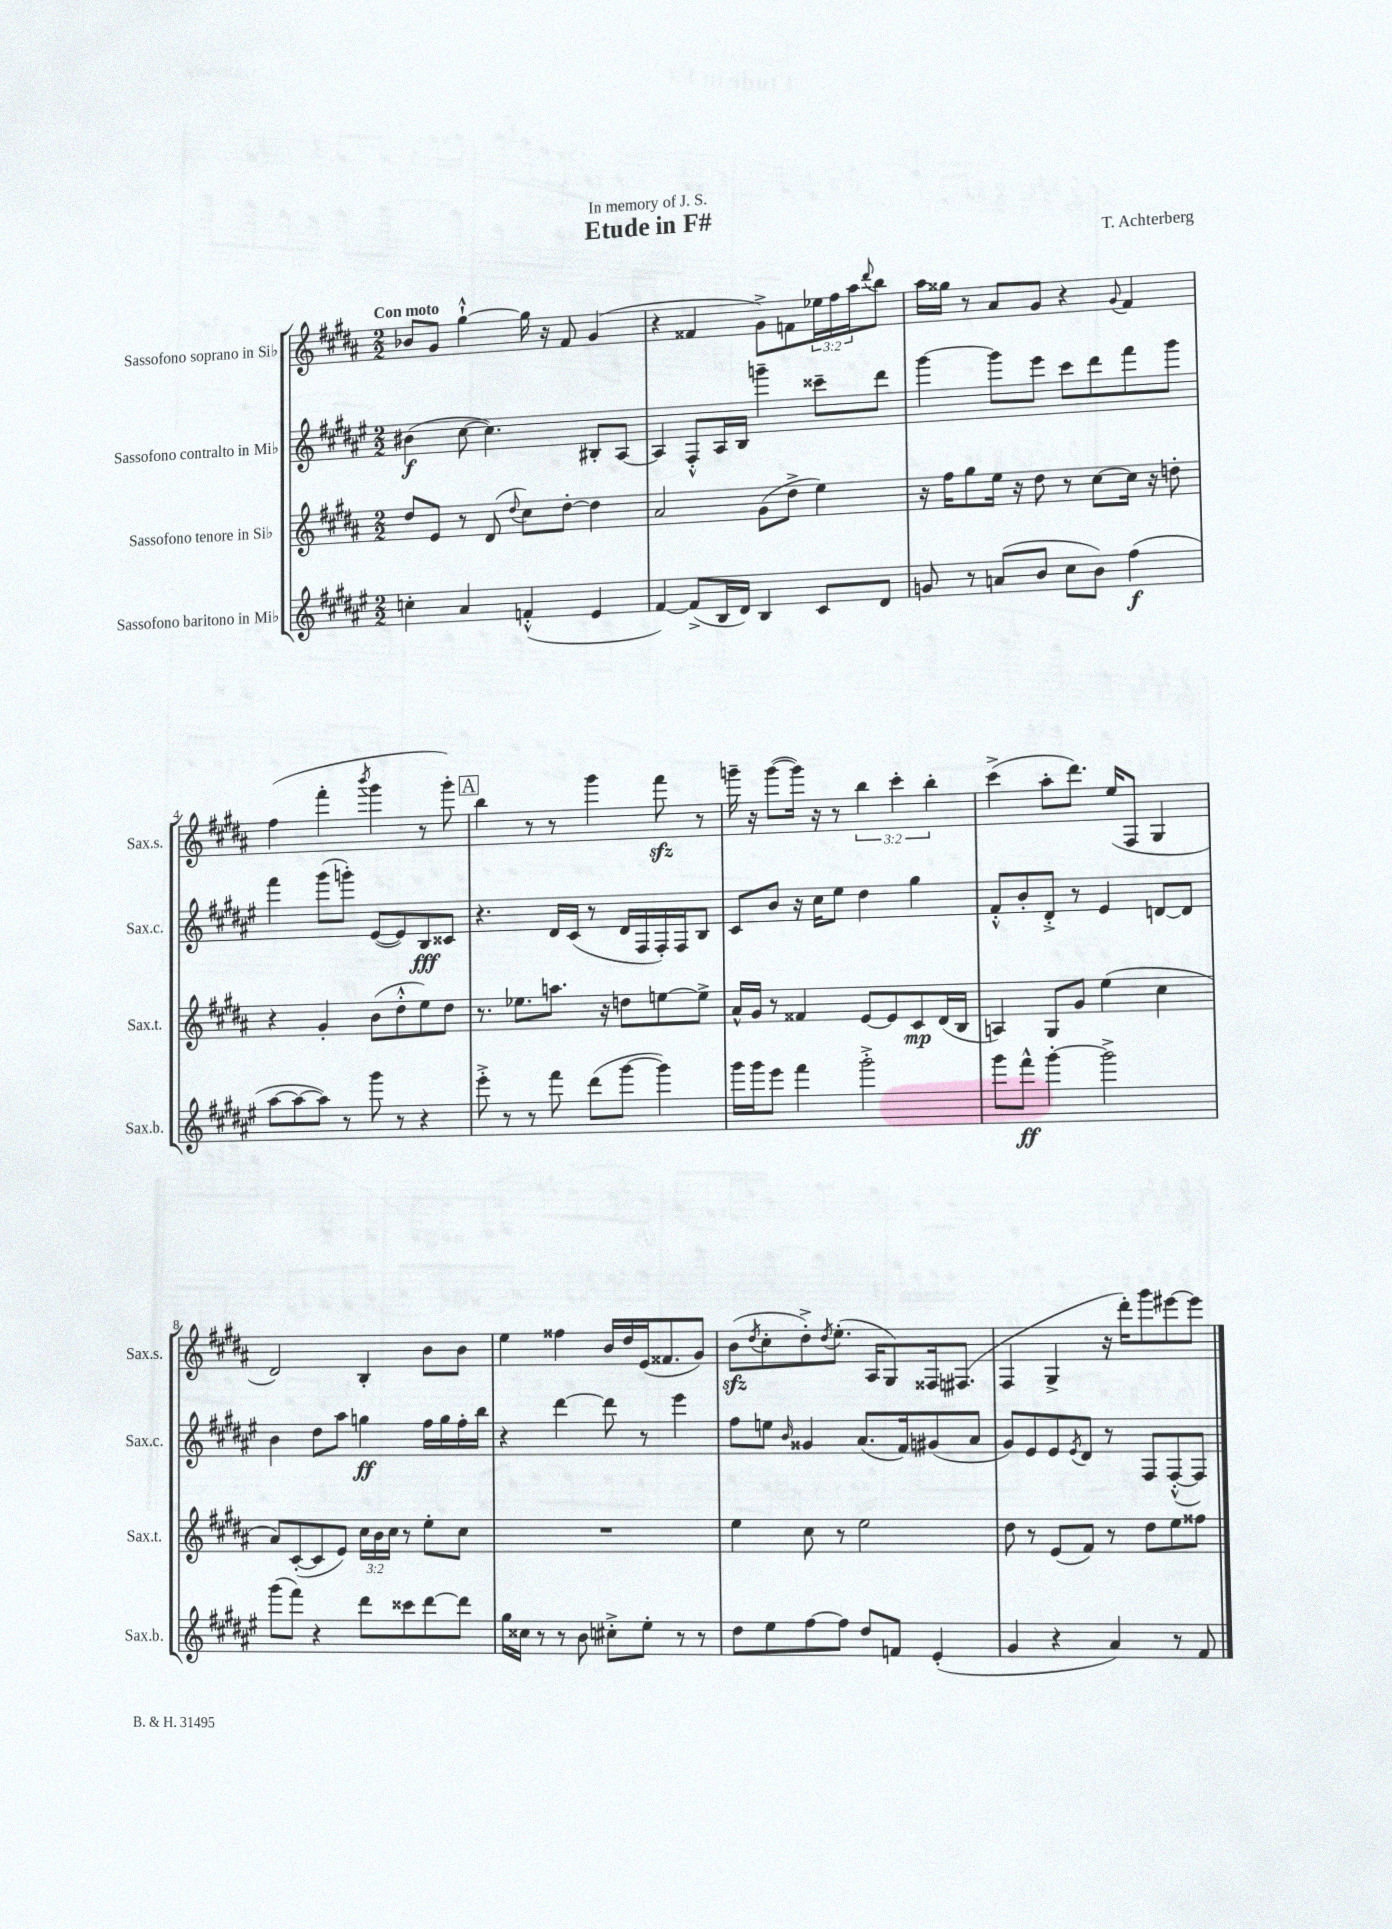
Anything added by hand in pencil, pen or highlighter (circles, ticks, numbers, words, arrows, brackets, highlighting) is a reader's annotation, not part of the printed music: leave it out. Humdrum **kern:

**kern	**dynam	**kern	**dynam	**kern	**dynam	**kern
*part4	*part4	*part3	*part3	*part2	*part2	*part1
*staff4	*staff4	*staff3	*staff3	*staff2	*staff2	*staff1
*I"Sassofono baritono in Mi♭	*	*I"Sassofono tenore in Si♭	*	*I"Sassofono contralto in Mi♭	*	*I"Sassofono soprano in Si♭
*I'Sax.b.	*	*I'Sax.t.	*	*I'Sax.c.	*	*I'Sax.s.
*clefG2	*	*clefG2	*	*clefG2	*	*clefG2
*k[f#c#g#d#a#e#]	*	*k[f#c#g#d#a#]	*	*k[f#c#g#d#a#e#]	*	*k[f#c#g#d#a#]
*M2/2	*	*M2/2	*	*M2/2	*	*M2/2
=1	=1	=1	=1	=1	=1	=1
!	!	!	!	!	!	!LO:TX:a:B:t=Con moto
4ccn'\	.	8dd#/L	.	(4b#X\	f	8b-X/L
.	.	8e/J	.	.	.	8g#/J
4a#/	.	8r	.	[8cc#\	.	[4gg#`^^\
.	.	(8d#/	.	4.cc#\])	.	.
.	.	8qqdd#/	.	.	.	.
(4fn'^^/	.	8cc#\L)	.	.	.	16gg#\]
.	.	.	.	.	.	16r
.	.	[8dd#'\J	.	.	.	8f#/
4e#/	.	4dd#\]	.	8B#X'/L	.	(4g#/
.	.	.	.	[8A#/J	.	.
=2	=2	=2	=2	=2	=2	=2
[4f#/)	.	2a#/	.	4A#/]	.	4r
(8f#^/L]	.	.	.	8F#'^^/L	.	4f##X/
16B/L	.	.	.	16A#/L	.	.
16d#/JJ)	.	.	.	16B/JJ	.	.
4B/	.	(8g#\L	.	4gggn~\	.	8g#^\L)
.	.	8dd#^\J	.	.	.	8fn\
8c#/L	.	4ee\)	.	8ccc##X~\L	.	24ee-X\L
.	.	.	.	.	.	24ff#\
.	.	.	.	.	.	24aa#\J
.	.	.	.	.	.	8qqddd#/
8d#/J	.	.	.	8ddd#\J	.	8bb\J
=3	=3	=3	=3	=3	=3	=3
8gn/	.	16r	.	[4ggg#\	.	16aa#\LL
.	.	16ff#\KL	.	.	.	16gg##X\JJ
8r	.	8gg#\	.	.	.	8r
(8an/L	.	16ee\Jk	.	8ggg#\L]	.	8a#/L
.	.	16r	.	.	.	.
8b/J	.	8dd#\	.	8eee#\J	.	8g#/J
8cc#\L	.	8r	.	8ccc#\L	.	4r
8b\J)	.	[8cc#\L	.	8ddd#\	.	.
.	.	.	.	.	.	8qqg#/
(4ff#\	f	16cc#\Jk]	.	8fff#\	.	4f#/
.	.	16r	.	.	.	.
.	.	8ddn'\	.	8ggg#\J	.	.
!!LO:LB:g=z
=4	=4	=4	=4	=4	=4	=4
[8aa#\L	.	4r	.	4fff#\	.	(4ff#\
8aa#\_	.	.	.	.	.	.
8aa#\J])	.	4g#'/	.	(8ggg#\L	.	4fff#'\
8r	.	.	.	8gggn'\J)	.	.
.	.	.	.	.	.	8qbbb/
8ggg#\	.	(8b\L	.	([8e#/L	.	4ggg#\
8r	.	8dd#'^^\	.	8e#/])	.	.
4r	.	8ee\)	.	8B/	fff	8r
.	.	8dd#\J	.	8c##X/J	.	8ggg#'\)
!!LO:REH:place=s1:t=A
=5	=5	=5	=5	=5	=5	=5
8eee#'^\	.	8.r	.	4.r	.	4bb\
8r	.	.	.	.	.	.
.	.	8.ee-X\L	.	.	.	.
8r	.	.	.	.	.	8r
8fff#\	.	8.aan\J	.	16d#/LL	.	8r
.	.	.	.	(16c#/JJ	.	.
(8ddd#\L	.	.	.	8r	.	4ggg#\
.	.	16r	.	.	.	.
[8ggg#\J	.	8ddn\L	.	16d#/LL	.	.
.	.	.	.	16F#/	.	.
4ggg#\])	.	[8een\	.	16F#'/)	.	8fff#zz\
.	.	.	.	16F#/J	.	.
.	.	8ee^\J]	.	8B/J	.	8r
=6	=6	=6	=6	=6	=6	=6
16ggg#\LL	.	16a#^^/LL	.	8c#/L	.	16gggn~\
16ggg#\J	.	16g#/JJ	.	.	.	16r
8eee#\J	.	8r	.	8b/J	.	([8ggg\L
4fff#\	.	4f##X/	.	16r	.	16ggg\Jk])
.	.	.	.	16cc#\KL	.	16r
.	.	.	.	8ee#\J	.	8r
2ggg#'^\	.	[8e/L	.	4dd#\	.	6bb\
.	.	8e/]	.	.	.	.
.	.	.	.	.	.	6ccc#'\
.	.	8c#/	mp	4gg#\	.	.
.	.	.	.	.	.	6bb'\
.	.	(16d#/L	.	.	.	.
.	.	16B/JJ	.	.	.	.
=7	=7	=7	=7	=7	=7	=7
8ggg#\L	.	4An/)	.	8f#'^^/L	.	(4ccc#^\
8fff#^^\J	ff	.	.	8b'/	.	.
[4ggg#'\	.	8G#/L	.	8d#'^/J	.	8aa#'\L
.	.	8g#/J	.	8r	.	8.ddd#\J)
2ggg#^\]	.	(4ee\	.	4e#/	.	.
.	.	.	.	.	.	(16ee/KL
.	.	.	.	.	.	8F#/J
.	.	4cc#\	.	[8dn/L	.	4G#/
.	.	.	.	8d/J]	.	.
!!LO:LB:g=z
=8	=8	=8	=8	=8	=8	=8
(8ggg#\L	.	8a#/L)	.	4b\	.	2d#/)
8fff#\J)	.	([8c#'/	.	.	.	.
4r	.	8c#/]	.	8dd#\L	.	.
.	.	8e/J)	.	8aa#\J	.	.
8ddd#\L	.	24cc#\LL	.	4ggn\	ff	4B'/
.	.	24b\	.	.	.	.
.	.	24cc#\JJ	.	.	.	.
8ccc##X\	.	8r	.	.	.	.
[8ddd#\	.	8ee'\L	.	16ff#\LL	.	8b\L
.	.	.	.	16gg\	.	.
8ddd#\J]	.	8cc#\J	.	16ff#'\	.	8b\J
.	.	.	.	16bb\JJ	.	.
=9	=9	=9	=9	=9	=9	=9
16gg#\LL	.	1r	.	4r	.	4ee\
16cc##X\JJ	.	.	.	.	.	.
8r	.	.	.	.	.	.
8r	.	.	.	[4ddd#\	.	4ff##X\
8b\	.	.	.	.	.	.
8cc#X'^\L	.	.	.	8ddd#\]	.	16b/LL
.	.	.	.	.	.	16dd#/
8ee#'\J	.	.	.	8r	.	(16e/J
.	.	.	.	.	.	8.f##X/
8r	.	.	.	4eee#\	.	.
8r	.	.	.	.	.	8g#/J)
=10	=10	=10	=10	=10	=10	=10
8dd#\L	.	4ee\	.	8ff#\L	.	(8bzz\L
.	.	.	.	.	.	8qdd#/
8ee#\	.	.	.	8een\J	.	8cc#'\
.	.	.	.	16qqb/	.	.
[8ff#\	.	8cc#\	.	4g##X/	.	8dd#'^\)
.	.	.	.	.	.	8qdd#/
8ff#\J]	.	8r	.	.	.	(8.ee'\J
8dd#/L	.	2ee\	.	(8.a#/L	.	.
.	.	.	.	.	.	16A#/KL
8fn/J	.	.	.	.	.	8G#/)
.	.	.	.	16f#/k)	.	.
(4e#'/	.	.	.	(8g#X/	.	16F##X/k
.	.	.	.	.	.	(8.F#X/J
.	.	.	.	8a#/J	.	.
=11	=11	=11	=11	=11	=11	=11
4g#/	.	8dd#\	.	8g#/L)	.	4F#/
.	.	8r	.	8e#/	.	.
4r	.	(8e/L	.	8e#/	.	4G#^/
.	.	.	.	8qe#/	.	.
.	.	8f#/J)	.	8d#/J	.	.
4a#/)	.	8r	.	8r	.	16r
.	.	.	.	.	.	16ddd#'\KL)
.	.	8dd#\L	.	8F#/L	.	8ggg#\
8r	.	8ee\	.	([8F#'^^/	.	[8eee#X\
8f#/	.	8ff##X\J	.	8F#/J])	.	8eee#\J]
==	==	==	==	==	==	==
*-	*-	*-	*-	*-	*-	*-
